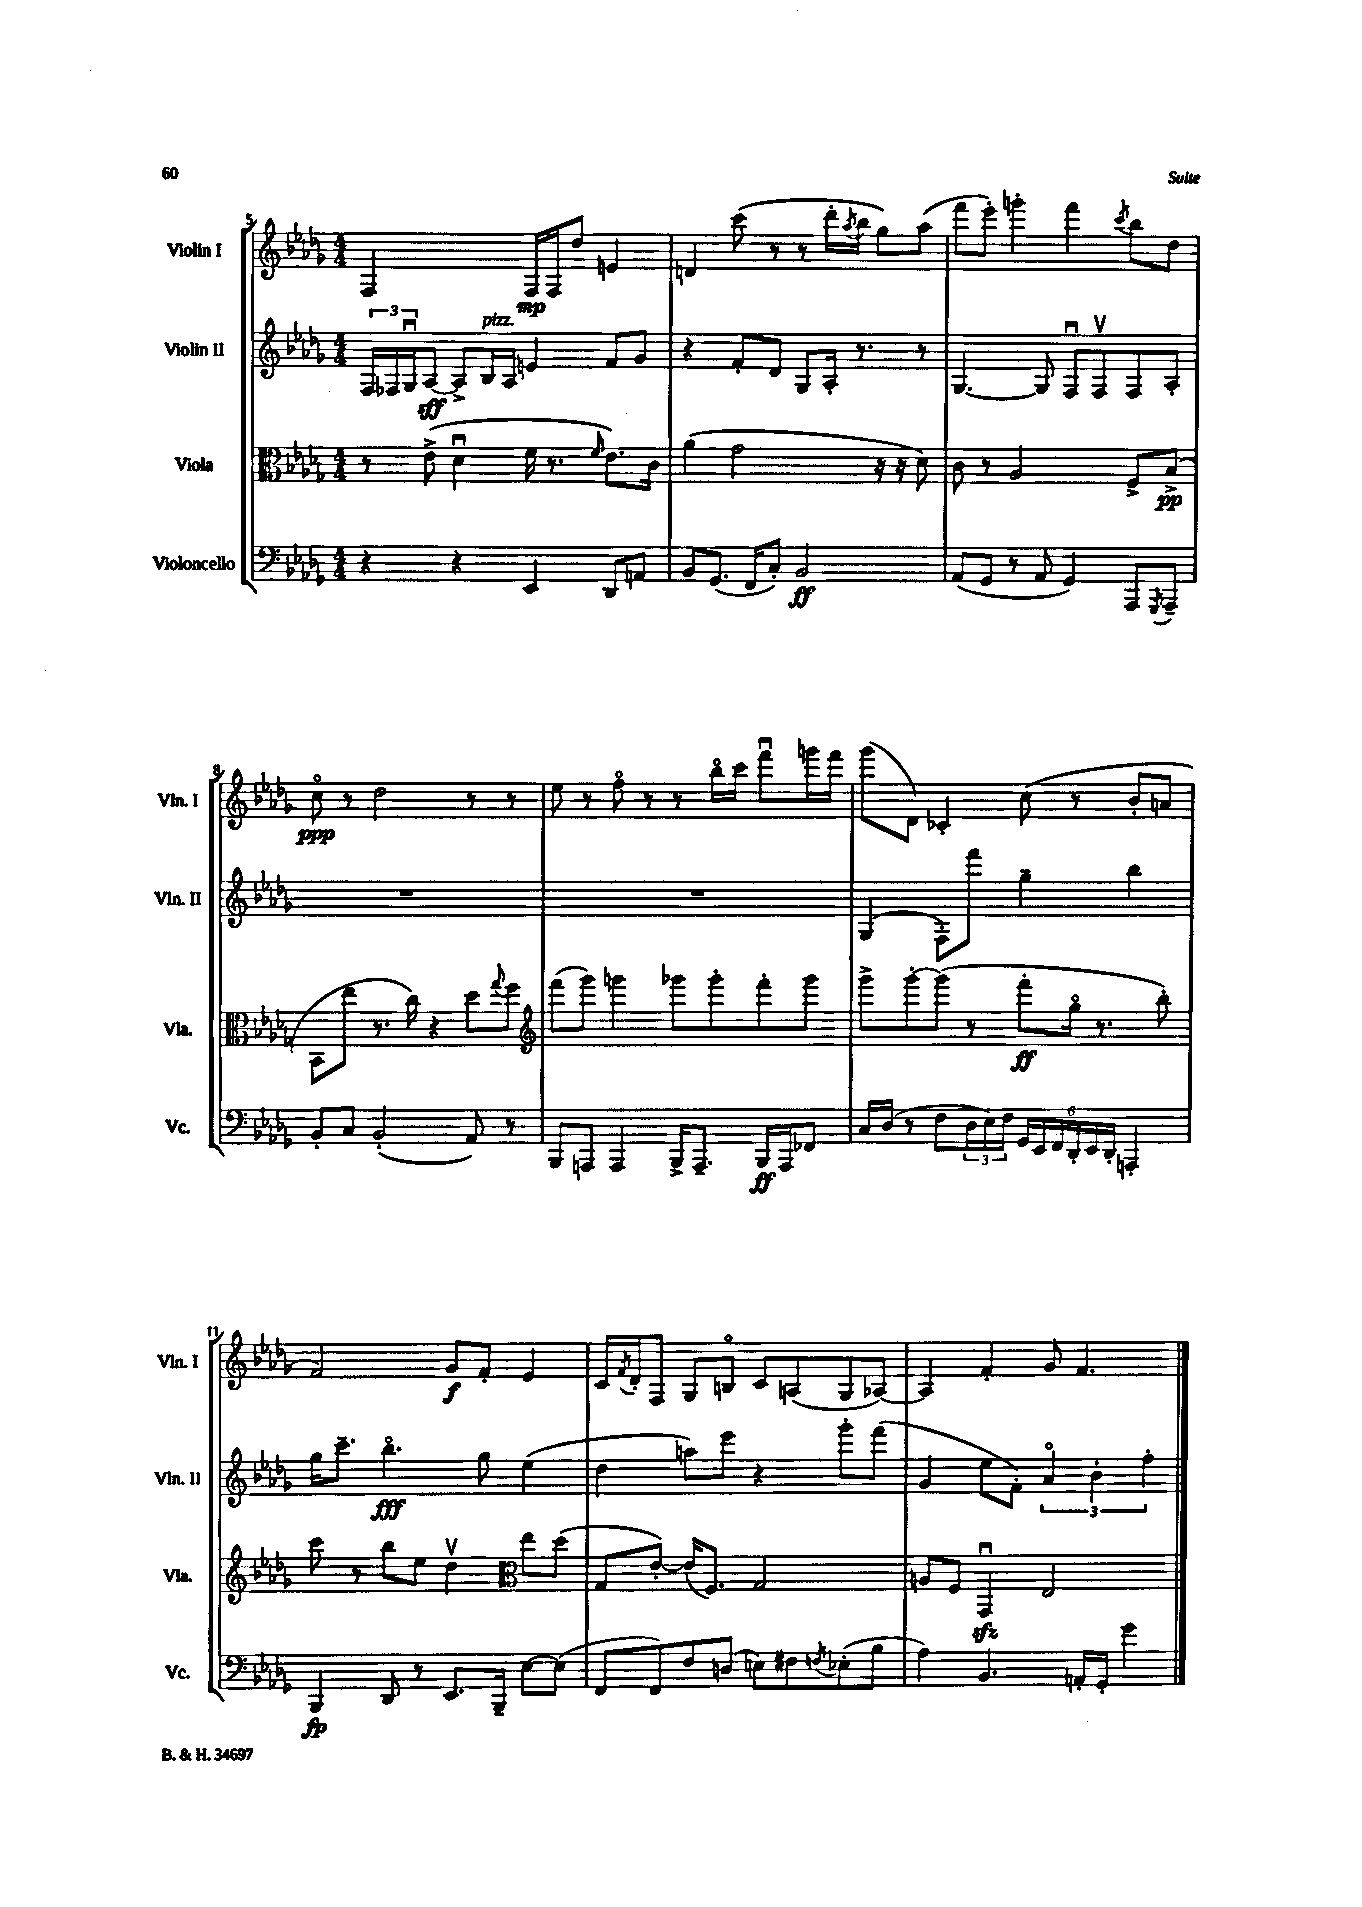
<<
\new StaffGroup <<
\new Staff = "s0" \with { instrumentName = "Violin I" shortInstrumentName = "Vln. I" } {
    \clef treble \key des \major \numericTimeSignature \time 4/4
    f2 f16\mp f16 des''8 e'4 |
    d'4 c'''8( r8 r8 des'''16-. \acciaccatura { aes''8 } bes''16 ges''8) aes''8( |
    f'''8 ees'''8-.) g'''4-. f'''4 \acciaccatura { c'''8 } bes''8 des''8 |
    c''8\flageolet\ppp r8 des''2 r8 r8 |
    ees''8 r8 f''8\flageolet r8 r8 bes''16\flageolet c'''16 f'''8\downbow g'''16 f'''16 |
    ges'''8( des'8) ces'4-. c''8( r8 bes'8-. a'8 |
    f'2) ges'8\f f'8-. ees'4 |
    c'16 \acciaccatura { f'8 } des'16-. f8 ges8 b8\flageolet c'8 a8( ges8 aes8~) |
    aes4 f'4-. ges'8 f'4. \bar "|." |
}
\new Staff = "s1" \with { instrumentName = "Violin II" shortInstrumentName = "Vln. II" } {
    \clef treble \key des \major \numericTimeSignature \time 4/4
    \tuplet 3/2 { f16 fes16 ges16\downbow } aes8~\sff aes8-> bes16^\markup { \italic "pizz." } aes16 e'4 f'8 ges'8 |
    r4 f'8-. des'8 ges8 aes16-. r8. r8 |
    ges4.~ ges8 f8\downbow f8\upbow f8 aes8-. |
    R1 |
    R1 |
    ges4( f8-.) f'''8 ges''4-- bes''4 |
    ges''16 c'''8.-- bes''4.\flageolet\fff ges''8 ees''4( |
    des''4 a''8) ees'''8 r4 ges'''8-. f'''8( |
    ges'4 ees''8 f'8-.) \tuplet 3/2 { aes'4\flageolet bes'4-. f''4-. } \bar "|." |
}
\new Staff = "s2" \with { instrumentName = "Viola" shortInstrumentName = "Vla." } {
    \clef alto \key des \major \numericTimeSignature \time 4/4
    r8 ees'8->( des'4\downbow f'16 r8. \grace { f'16 } ees'8.) c'16 |
    aes'4( ges'2 r16 r16 des'8) |
    c'8 r8 aes2 f8-> bes8->\pp( |
    bes,8 ees''8 r8. c''16) r4 des''8 \appoggiatura { ges''8 } f''8 |
    \clef treble f'''8( ges'''8) g'''4 ges'''8 ges'''8-. f'''8-. ges'''8 |
    ges'''8-> ges'''8~-. ges'''8( r8 f'''8-.\ff ges''16\flageolet r8. bes''8-.) |
    c'''8 r8 bes''8 ees''8 des''4\upbow \clef alto ees''8 des''8( |
    ges8 ees'8~-.) ees'16( f8.) ges2 |
    a8 f8 ges,4\downbow\sfz ees2 \bar "|." |
}
\new Staff = "s3" \with { instrumentName = "Violoncello" shortInstrumentName = "Vc." } {
    \clef bass \key des \major \numericTimeSignature \time 4/4
    r4 r4 ees,4 des,8 a,8 |
    bes,8 ges,8.( f,16 c8-.) bes,2\ff |
    aes,8( ges,8 r8 aes,8 ges,4) aes,,8 \acciaccatura { ges,,8 } aes,,8-- |
    bes,8-. c8 bes,2-.( aes,8) r8 |
    bes,,8 a,,8 a,,4 bes,,16-> a,,8.-- bes,,16\ff a,,16 fes,8 |
    c16 des16( r8 f8 \tuplet 3/2 { des16 ees16) f16 } \tuplet 6/4 { ges,16 ees,16 f,16 des,16-. ees,16 des,16-. } a,,4-. |
    bes,,4\fp des,8 r8 ees,8. bes,,16-- ees8~ ees8( |
    f,8 f,8) f8 d8( e8) fis8 \acciaccatura { f8 } ees8-.( bes8 |
    aes4) bes,4. a,16-. ges,16-. ges'4 \bar "|." |
}
>>
>>
\layout { \context { \Score currentBarNumber = #5 } }
